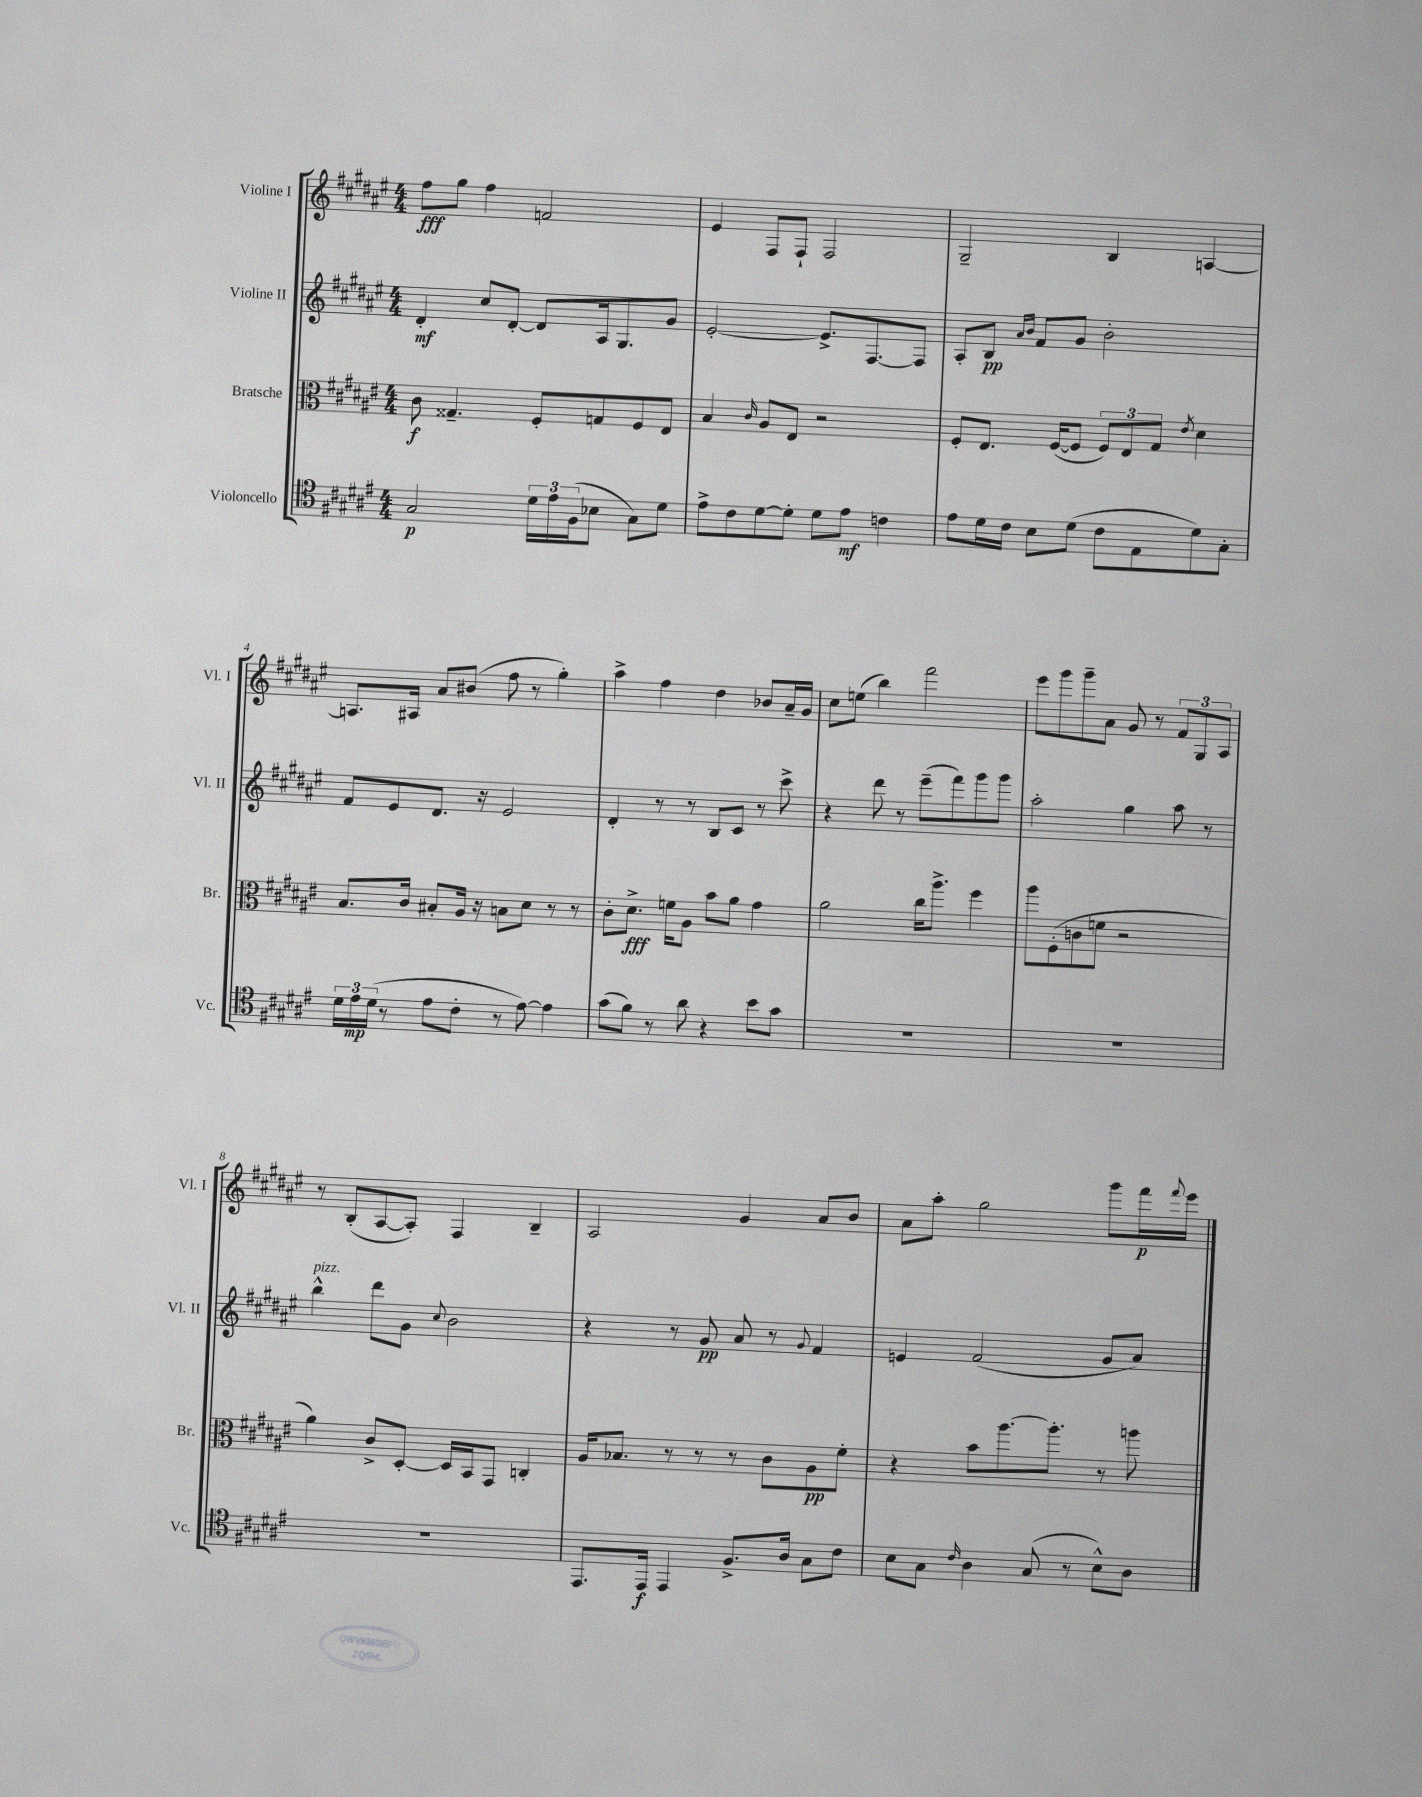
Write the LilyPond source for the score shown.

<<
\new StaffGroup <<
\new Staff = "s0" \with { instrumentName = "Violine I" shortInstrumentName = "Vl. I" } {
    \clef treble \key fis \major \numericTimeSignature \time 4/4
    fis''8\fff gis''8 fis''4 f'2 |
    eis'4 fis8 fis8-! fis2 |
    gis2-- b4 a4~ |
    a8. ais16 ais'8 bis'8( fis''8 r8 gis''4-.) |
    ais''4-> fis''4 dis''4 bes'8 ais'16-- gis'16 |
    cis''8 e''8( b''4) fis'''2 |
    eis'''8 gis'''8 gis'''8-- ais'8 gis'8 r8 \tuplet 3/2 { fis'8 gis8 ais8 } |
    r8 b8-.( ais8~ ais8-.) fis4 b4-- |
    ais2 gis'4 ais'8 b'8 |
    ais'8 ais''8-. gis''2 gis'''8 fis'''16\p \appoggiatura { fis'''8 } eis'''16 \bar "|." |
}
\new Staff = "s1" \with { instrumentName = "Violine II" shortInstrumentName = "Vl. II" } {
    \clef treble \key fis \major \numericTimeSignature \time 4/4
    dis'4-.\mf cis''8 dis'8~-. dis'8 ais16 gis8. gis'8 |
    eis'2~-. eis'8.-> fis8.~ fis8 |
    ais8-. b8\pp \grace { ais'16 b'16 } fis'8 gis'8 b'2-. |
    fis'8 eis'8 dis'8. r16 eis'2 |
    dis'4-. r8 r8 b8 cis'8 r8 cis'''8-> |
    r4 dis'''8 r8 eis'''8--( fis'''8) gis'''8 gis'''8 |
    ais''2-. gis''4 ais''8 r8 |
    b''4-^^\markup { \italic "pizz." } dis'''8 gis'8 \appoggiatura { cis''8 } b'2 |
    r4 r8 gis'8\pp ais'8 r8 \appoggiatura { gis'8 } fis'4 |
    e'4 fis'2( gis'8 ais'8) \bar "|." |
}
\new Staff = "s2" \with { instrumentName = "Bratsche" shortInstrumentName = "Br." } {
    \clef alto \key fis \major \numericTimeSignature \time 4/4
    cis'8\f gisis4.-- fis8-. g8 fis8 eis8 |
    b4 \grace { cis'16 } ais8 eis8 r2 |
    fis8-. eis8. fis16~( fis8 \tuplet 3/2 { fis8) eis8 gis8 } \acciaccatura { eis'8 } dis'4 |
    b8. cis'16 bis8-. ais16 r16 b8 dis'8 r8 r8 |
    cis'8-. dis'8.->\fff f'16 ais8 b'8 ais'8 gis'4 |
    ais'2 cis''16 ais''8.-> fis''4 |
    ais''8 fis8-.( c'8 f'8 r2 |
    ais'4) cis'8-> dis8~-. dis16 b,16 gis,8 c4-. |
    ais16 bes8. r8 r8 r8 cis'8 ais8\pp fis'8-. |
    r4 b'8 ais''8.~ ais''8.-. r8 a''8 \bar "|." |
}
\new Staff = "s3" \with { instrumentName = "Violoncello" shortInstrumentName = "Vc." } {
    \clef tenor \key fis \major \numericTimeSignature \time 4/4
    gis2\p \tuplet 3/2 { dis'16 eis'16 fis16( } bes8 gis8) dis'8 |
    eis'8-> cis'8 dis'8~ dis'8-. dis'8 eis'8\mf c'4 |
    eis'8 dis'16 cis'16 b8 dis'8( cis'8 eis8 dis'8) gis8-. |
    \tuplet 3/2 { dis'16 eis'16\mp dis'16( } r8 eis'8 cis'8-. r8 eis'8~) eis'4 |
    gis'8( fis'8) r8 ais'8 r4 b'8 gis'8 |
    R1 |
    R1 |
    R1 |
    eis,8. eis,16\f eis,4 fis8.-> ais16 gis8 cis'8 |
    b8 gis8 \grace { cis'16 } ais4 gis8( r8 b8-^) ais8 \bar "|." |
}
>>
>>
